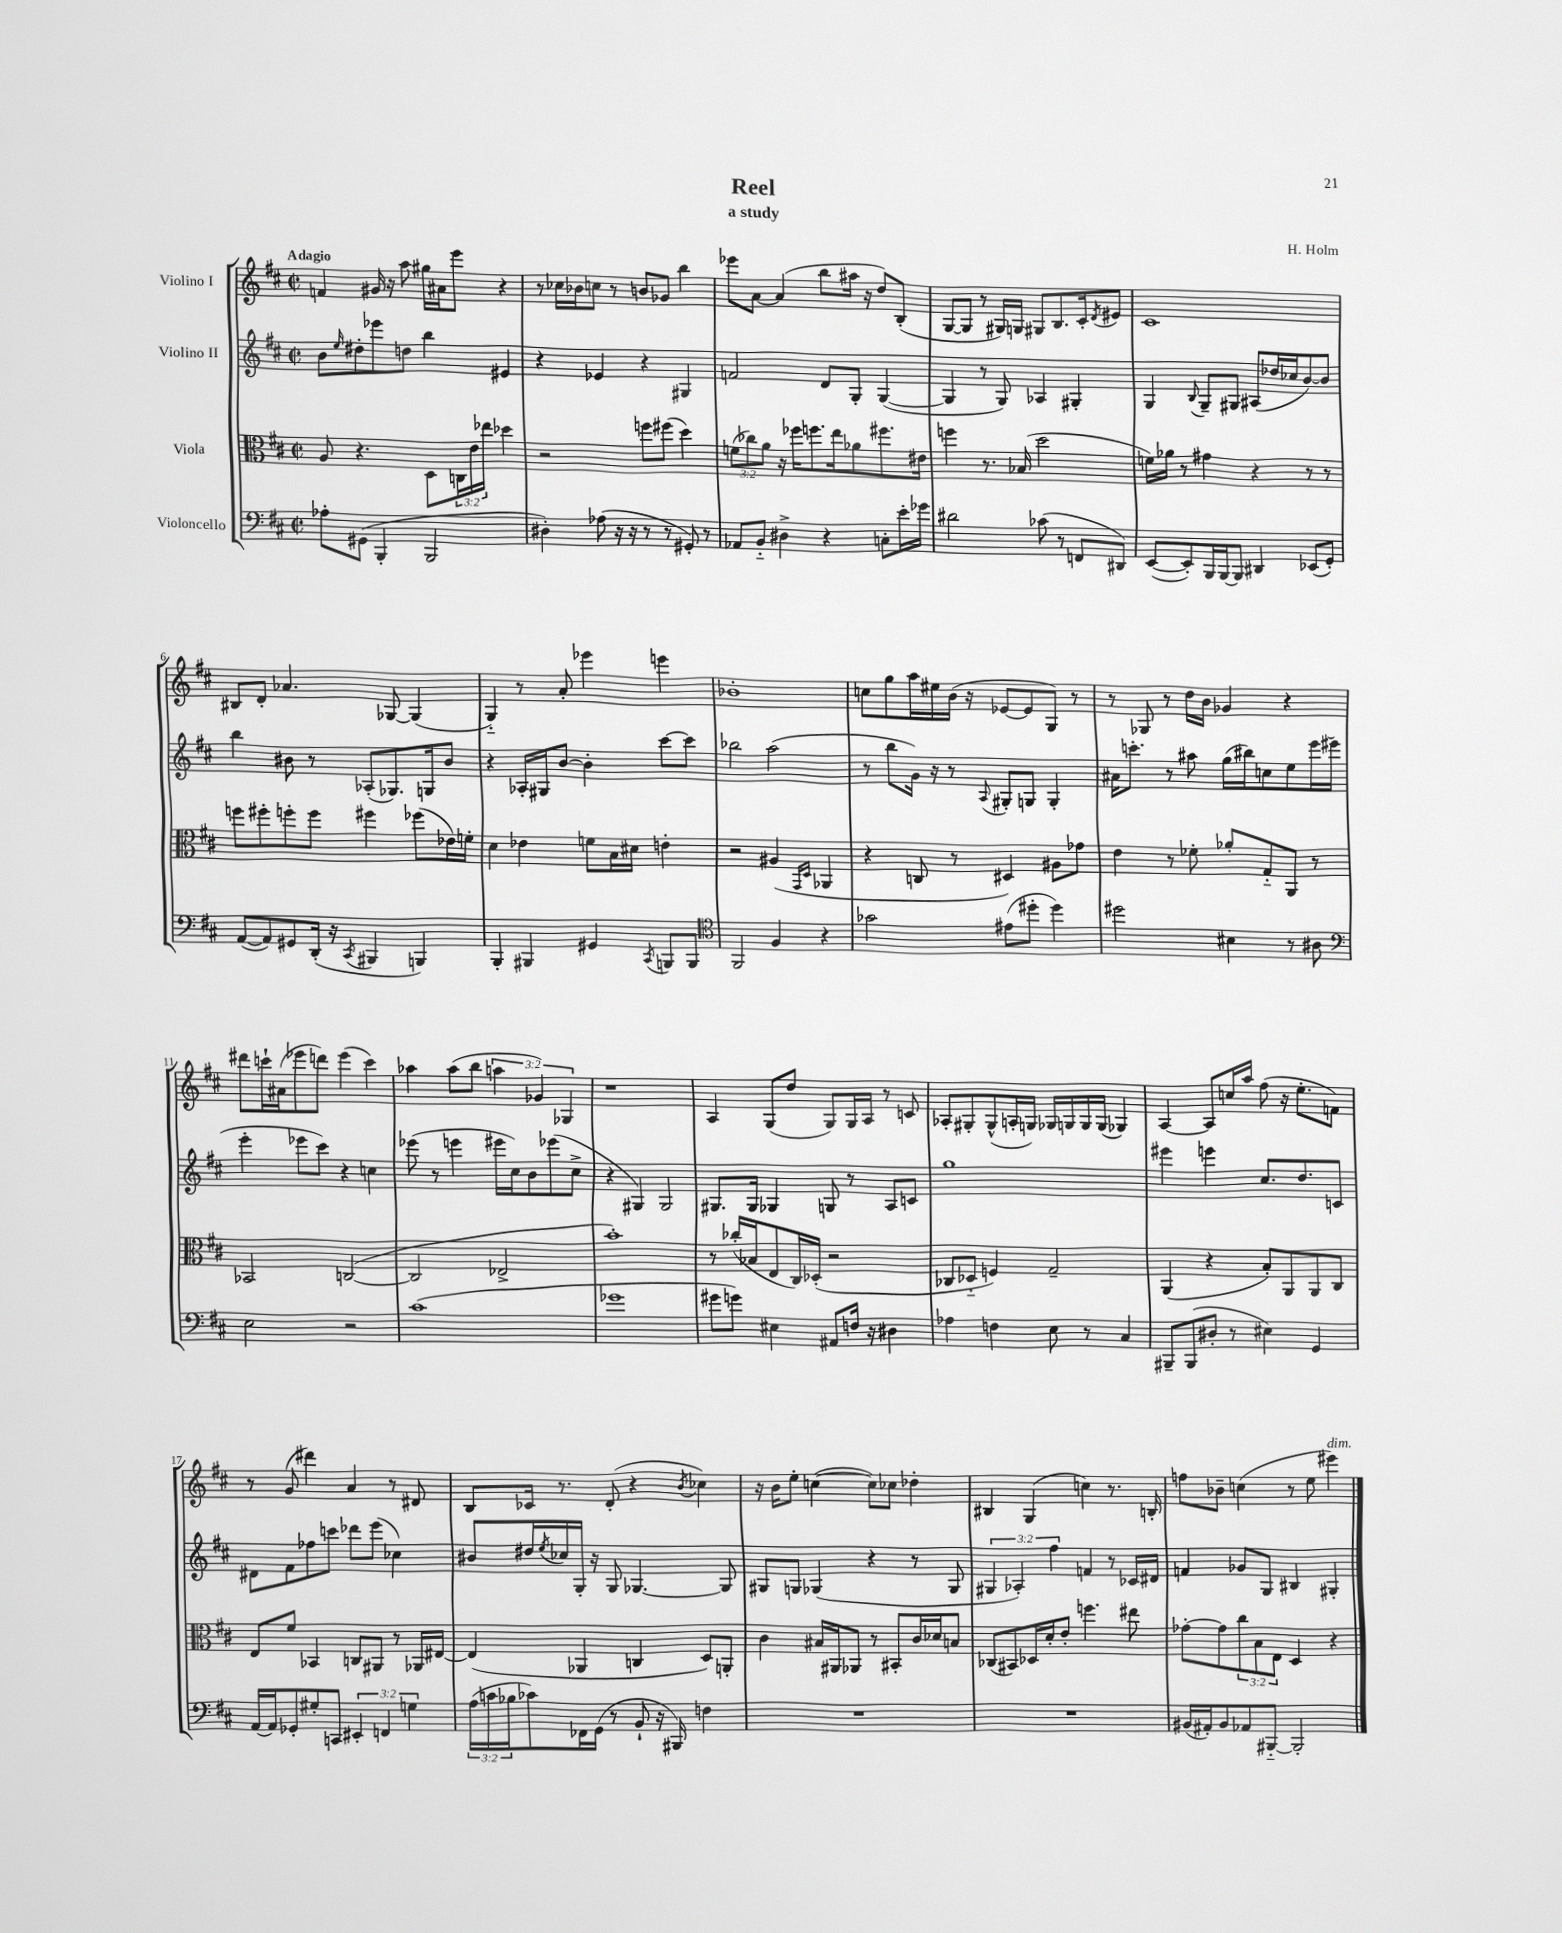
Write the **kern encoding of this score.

**kern	**kern	**kern	**kern
*staff4	*staff3	*staff2	*staff1
*clefF4	*clefC3	*clefG2	*clefG2
*k[f#c#]	*k[f#c#]	*k[f#c#]	*k[f#c#]
*M2/2	*M2/2	*M2/2	*M2/2
*met(c|)	*met(c|)	*met(c|)	*met(c|)
8A-'\L	8A/	8b\L	4f/
.	.	16qqee/	.
(8GG#\J	4.r	8dd#'\	.
4BBB'/	.	8eee-\	16g#/
.	.	.	16r
.	.	8dd\J	8aa\
2BBB/	8D\L	4bb\	16gg#\LL
.	.	.	16a#\J
.	24C\L	.	8eee\J
.	24e\	.	.
.	24ee-\JJ	.	.
.	4dd-\	4e#/	4r
=	=	=	=
4D#'\)	2r	4r	8r
.	.	.	16cc-\LL
.	.	.	16b-\J
(8A-\	.	4e-/	8cc\J
16r	.	.	8r
16r	.	.	.
8r	8ff\L	4r	8b/L
8r	(8ff#\J	.	8g-/J
8GG#'/)	4dd\)	4G#/	4bb\
8r	.	.	.
=	=	=	=
8AA-/L	(12f\L	2f/	8eee-\L
.	12cc-\)	.	.
8BB'~/J	.	.	[8a\J
.	12a\J	.	.
4D#^\	16r	.	(4a/]
.	16ff-\LK	.	.
.	8.ff\	.	.
4r	.	8d/L	8bb\L
.	16ee\k	.	.
.	8a-\	8G'/J	16aa#\Jk
.	.	.	16r
8C'\L	8.ff#\	([4G/	8dd/L)
16e'\L	.	.	(8B'/J
16g-\JJ	16e#\Jk	.	.
=	=	=	=
2d#\	4ff\	4G/]	[8G/L
.	.	.	8G/]J
.	8.r	8r	8r
.	.	8G/)	16G#/LL)
.	(16B-/	.	16G/JJ
(8c-\	2dd\	4A-/	8G#/L
8r	.	.	8.B/
8FF/L	.	4G#'/	.
.	.	.	16c#'/k
.	.	.	8qd/
8DD#/J)	.	.	8e#/J
=	=	=	=
([8EE/L	16f\LL)	4G/	1c#
.	16a-\JJ	.	.
8EE'/])	8r	.	.
.	.	8qqB/	.
16BBB/L	4g#\	8G~/L	.
[16BBB/J	.	.	.
8BBB/]J	.	8G#/J	.
4DD#/	4r	(8A#/L	.
.	.	16dd-/L	.
.	.	16cc-/J	.
(8EE-/L	8r	[8b/)	.
8GG'/J)	8r	8b/]J	.
=	=	=	=
([8AA/L	8ff\L	4bb\	8B#/L
8AA/])	8ff#'\	.	8d'/J
8GG#/	8ff'\	8b#\	4.a-/
(16DD'/Jk	8ff\J	8r	.
16r	.	.	.
8qCC#/	.	.	.
4BBB#/	4ff#\	(8A-'/L	.
.	.	8.G-/)	[8G-/
4BBB/)	(8ff-\L	.	(4G-/]
.	.	16G/k	.
.	16e-\L)	8b#/J	.
.	16f'\JJ	.	.
=	=	=	=
4BBB'/	4d\	4r	4G'~/)
4BBB#/	4e-\	16A-'/LL	8r
.	.	16G#/J	.
.	.	[8b/J	8a'/
4GG#/	8f\L	4b'\]	4eee-\
.	16B\L	.	.
.	16d#\JJ	.	.
8qCC#/	.	.	.
8BBB/L	4e'\	[8ccc#\L	4eee\
8BBB/J	.	8ccc#\]J	.
=	=	=	=
*clefC4	*	*	*
2FF#/	2r	2bb-\	1b-'
4F#/	(4A#/	(2aa\	.
.	16qqGG/LL	.	.
.	16qqD/JJ	.	.
4r	4AA-/	.	.
=	=	=	=
2g-\	4r	8r	8cc\L
.	.	8bb\L	8gg\
.	8C/	16g\Jk)	16aa\L
.	.	16r	16ee#\
.	8r	8r	(16b\JJ
.	.	.	16r
.	.	8qqA/	.
(8e#\L	4D#/)	8G#'/L	[8e-/L
8dd#'\J	.	8G/J	8e-/]
4dd#\)	8A#\L	4G'/	8G/J)
.	8g-\J	.	8r
=	=	=	=
2dd#\	4e\	16a#\LK	8r
.	.	8.ccc'\J	.
.	.	.	8G-/
.	8r	8r	8r
.	8f-'\	8aa#\	16dd\LL
.	.	.	16b\JJ
4B#\	8a-'/L	(16gg\LL	4g-/
.	.	16bb#\J)	.
.	8G'~/	8cc\	.
8r	8AA/J	8ee\	4r
8A#\	8r	16eee\L	.
.	.	(16eee#\JJ	.
=	=	=	=
*clefF4	*	*	*
2E\	2BB-/	4eee'\	8ddd#\L
.	.	.	16ccc`\L
.	.	.	(16a#\J
.	.	8eee-\L	8eee-\
.	.	8ccc#\J)	8ddd\J)
2r	([2C/	4r	(4eee-\
.	.	4cc\	4ccc\)
=	=	=	=
(1c#	2C/]	(8eee-\	4aa-\
.	.	8r	.
.	.	4eee\	(8aa-\L
.	.	.	8bb\J
.	2E-^/	16eee#\LL	6aa\
.	.	16cc#\J)	.
.	.	8b\	.
.	.	.	6g-/)
.	.	(8eee-\	.
.	.	.	6G-/
.	.	8cc#^\J	.
=	=	=	=
1g-	1b')	4r	1r
.	.	4G#/)	.
.	.	2G#/	.
=	=	=	=
8g#\L	8r	8.G#/L	4A/
8g\J)	(16cc-'/LL	.	.
.	16B-/J	16G#/Jk	.
4E#\	8E/	4G-/	(8G/L
.	16C#/L)	.	8dd/J
.	(16D-'/JJ	.	.
8AA#/L	2r	8G/	8G/L)
16F/Jk	.	8r	16G/L
16r	.	.	16A/JJ
4D#\	.	8A/L	8r
.	.	8c/J	8c/
=	=	=	=
4A-\	8C-/L	1gg	8A-'/L
.	8D-'~/J	.	8G#'/
4F\	4F/)	.	(8G#^^/
.	.	.	16A'/L
.	.	.	16G/JJ)
8E\	2G~/	.	16G-/LL
.	.	.	16G/
8r	.	.	16G/
.	.	.	(16G/JJ
4C#/	.	.	4G-/)
=	=	=	=
8BBB#~/L	(4AA/	4eee#\	[4A/
(8BBB#/	.	.	.
8D#'/J	4r	4eee\	8A/]L
8r	.	.	16cc/L
.	.	.	16aa/JJ
4E#\)	8B'/L)	8.cc#/L	(8ff#\
.	8AA/	.	16r
.	.	8.dd/	8.ee'\L
4GG/	8AA/	.	.
.	8C#/J	8c/J	8f\J)
=	=	=	=
[16AA/LL	8E/L	8d#\L	8r
16AA/]J	.	.	.
8GG-'/	8f#/J	8f#\	(8g/
8G#'/	4BB-/	8ff-\	4ddd#\)
8CC/J	.	8ccc\J	.
6EE#'/	8C/L	8ddd-\L	4a/
.	8AA#/J	(8eee\J	.
6FF/	.	.	.
.	8r	4cc-\)	8r
6G\	.	.	.
.	16AA-/LL	.	8d#/
.	[16E#/JJ	.	.
=	=	=	=
(24A\LL	(4E#/]	8b#/L	8B/L
24c\	.	.	.
24B-\J	.	.	.
8c-\)	.	16dd#/L	16c-/Jk
.	.	8qee/	.
.	.	16cc-/	8.r
16FF-\L	4AA-/	16G'/JJ	.
(16GG\JJ	.	16r	.
8r	.	8G/	(8d'/
8BB`/	4C/	[4.G-/	4r
16r	.	.	.
16BBB#/)	.	.	.
.	.	.	8qb/
4F\	8D/L)	.	4cc-\)
.	8AA'/J	8G-/]	.
=	=	=	=
1r	4c#\	8G#/L	16r
.	.	.	16b\LK
.	.	8G/J	8ee'\J
.	16B#/LL	(4G-/	([4cc\
.	16AA#/J	.	.
.	8AA-/J	.	.
.	8r	4r	8cc\]L)
.	8BB#'/L	.	8cc-\J
.	16c#/L	8r	4dd-'\
.	16d-/J	.	.
.	8B/J	8G-/	.
=	=	=	=
1r	(8C-/L	6G#/	4B#/
.	8BB#/)	.	.
.	.	6A-'/)	.
.	16D-/L	.	(4G/
.	16d'/J	.	.
.	.	6ff#\	.
.	8e'/J	.	.
.	4.ff\	4f/	4cc\)
.	.	8r	8.r
.	8ee#\	16c-/LL	.
.	.	16d#/JJ	16B'/
=	=	=	=
(16BB#/LL	[8g-'\L	4f/	8ff\L
16AA#'/J)	.	.	.
8BB#/	8g-\]	.	8b-~\J
8AA-/	12cc#\	8g-/L	(4cc\
.	12B\	.	.
[8BBB#'~/J	.	8G/J	.
.	12E\J	.	.
2BBB#'/]	4D/	4B#/	8r
.	.	.	8ee\
.	4r	4G#'/	4eee#\)
==	==	==	==
*-	*-	*-	*-
